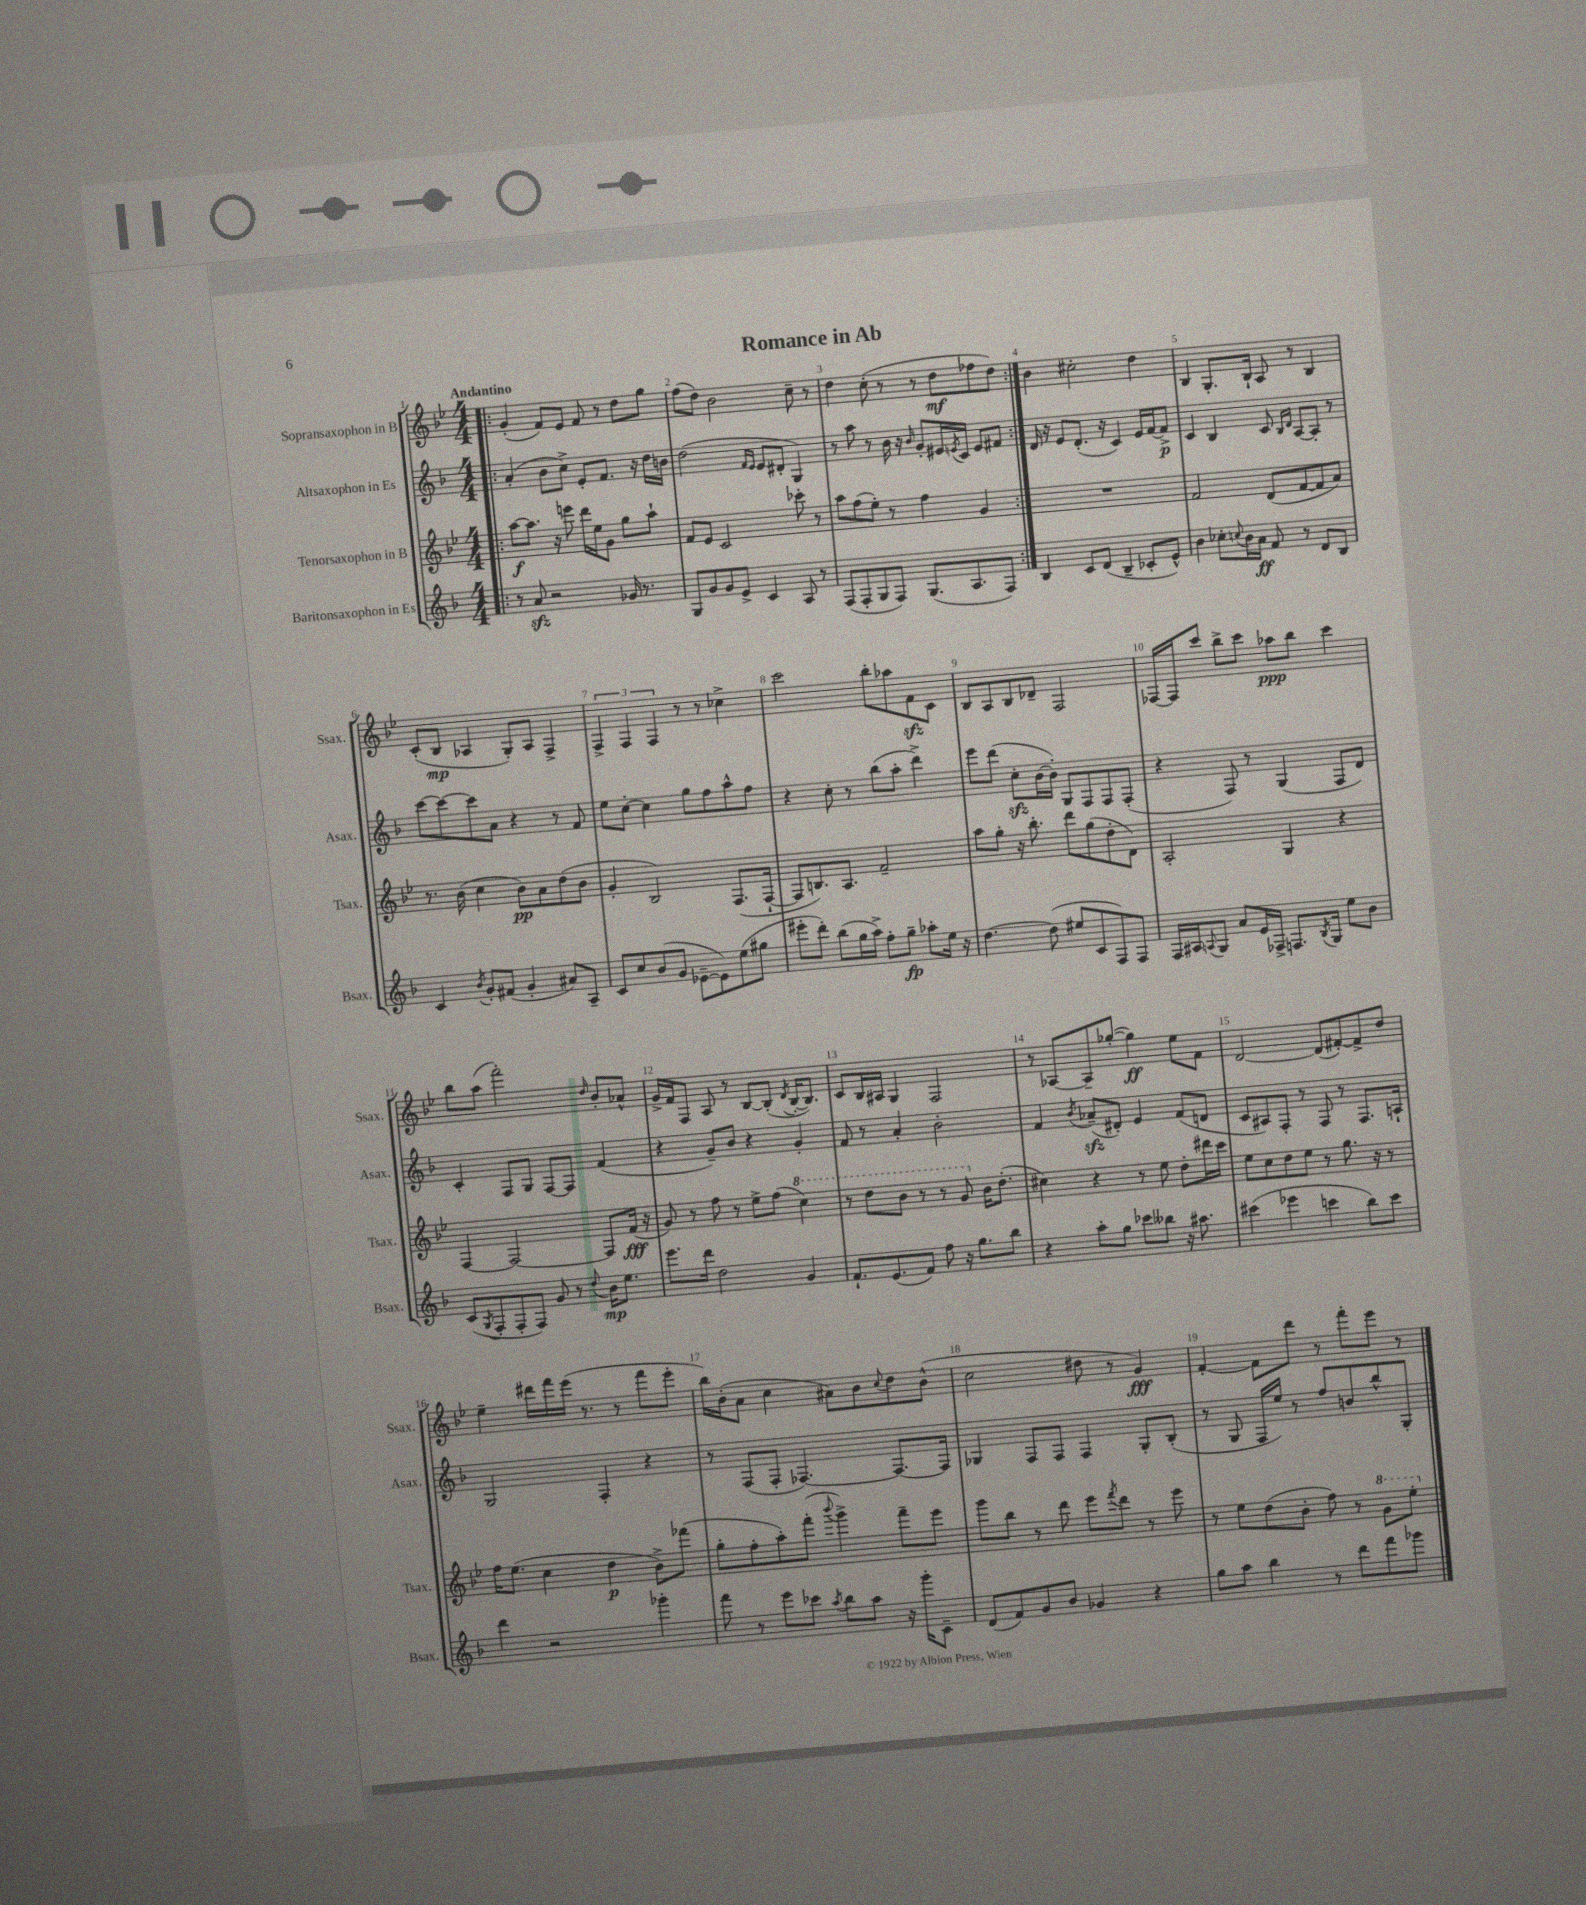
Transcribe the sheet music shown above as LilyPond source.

\header { title = "Romance in Ab" }
<<
\new StaffGroup <<
\new Staff = "s0" \with { instrumentName = "Sopransaxophon in B" shortInstrumentName = "Ssax." } {
    \clef treble \key bes \major \numericTimeSignature \time 4/4 \tempo "Andantino"
    \repeat volta 2 { \bar ".|:" g'4-.( f'8) ees'8 f'8 r8 d''8 g''8 |
    f''8( d''8) bes'2 c''8-- r8 |
    d''4 c''8-.( r8 r8 d''8\mf fes''8 d''8) | }
    bes'4 cis''2-. d''4 |
    bes4 g8.-. bes16-! a8 r8 bes4 |
    c'8-.( bes8\mp aes4 g8-.) aes8 f4-> |
    \tuplet 3/2 { f4-> f4 f4 } r8 r8 ces''4-> |
    c'''2 bes''8-. aes''8 f'8\sfz c'8 |
    bes8 a8 bes8 des'8-- f2 |
    fes16~ fes16 c'''8 bes''8-> c'''8 aes''8\ppp bes''8 c'''4 |
    bes''8 a''8( f'''2-.) \grace { d''16 } bes'8-. aes'8-^ |
    g'16-> f'16 f8 a8 r8 bes8~ bes8-.( \acciaccatura { d'8 } bes16~-. bes8.) |
    c'8 bes16 ais16 g4 f2 |
    r8 aes8~ aes8-- ges''8~-.( ges''4\ff) ees''8 f'8 |
    d'2~ d'8( fis'8~-.) fis'8-> d''8 |
    ees''4-- dis'''16 f'''16 ees'''16( r8. r8 f'''8 ees'''8-. |
    bes''16) bes'16-.( a'8 c''4 ais'8) bes'8 \appoggiatura { c''8 } d''8 bes'8-^( |
    c''2 dis''8 r8 g'4\fff) |
    f'4~-. f'8 d'''8 r8 f'''8-. ees'''8 r8 \bar "|." |
}
\new Staff = "s1" \with { instrumentName = "Altsaxophon in Es" shortInstrumentName = "Asax." } {
    \clef treble \key f \major \numericTimeSignature \time 4/4
    \repeat volta 2 { \bar ".|:" a'4-.( bes'8 c''8->) e'8-. f'8. r16 d''16 b'16 |
    d''2( \grace { f'16 e'16 } e'8 dis'8-. g4) |
    r8 a''8 r8 bes'16 r16 \grace { bes'16 } g'8-. eis'16 \acciaccatura { e'8 } c'16 e'8 fis'8 | }
    d'16 r16 e'8 d'8.-.( r16 c'4) e'16 f'16~ f'8->\p |
    c'4 bes4 c'8 \grace { bes16 d'16 } a8~ a8-. r8 |
    c'''8~ c'''8~ c'''8 a'8 r4 r8 f'8 |
    e''8 c''8~-. c''4 g''8 f''8 a''8-^ f''8 |
    r4 c''8-. r8 bes''8( a''8-. d'''4->) |
    e'''8 d'''8( c''8-.\sfz bes'16~ bes'16-.) g8 f8 f8 f8-.( |
    r4 f8) r8 g4( f8 d'8) |
    c'4-. f8 g8 f8~ f8 f'4( |
    r4 g'8--) bes'8 r4 g'4-. |
    f'8 r8 a'4-. bes'2-. |
    f'4 \acciaccatura { bes'8 } aes'8--\sfz( dis'8-.) e'4 f'8( d'8 |
    c'8 ais8) f8-. r8 f8 r8 f8. a16-! |
    g2 f4-. r4 |
    r8 f8( f8-. fes4.~) fes8.~ fes16 |
    ges4 f8 f8 f4 ges8-. bes8-.( |
    r8 g8 f16 e''16) r8 f''8 b'8 bes''8-^ g8-. \bar "|." |
}
\new Staff = "s2" \with { instrumentName = "Tenorsaxophon in B" shortInstrumentName = "Tsax." } {
    \clef treble \key bes \major \numericTimeSignature \time 4/4
    \repeat volta 2 { \bar ".|:" a''8~\f a''8. r16 e'''8 d'''16 ees''16 g'8 g''8 a''8-! |
    f'8 ees'8 c'2 ces'''8-. r8 |
    a''8 f''8( ees''8-.) r8 f''4 g'4 | }
    R1 |
    f'2 d'8( f'8~ f'8 a'8) |
    r8. bes'16( c''4 bes'8\pp) a'8 d''8( bes'8 |
    g'4-. bes2) f8.( f16~-! |
    f8 b8.) a8. f'2-- |
    a''8 g''8-. r16 bes''8.-. d'''8 g''8( d''8-. d'8) |
    a2-. g4 r4 |
    f4~ f2~ f8 f'16\fff( r16 |
    g'8) r8 f''8 r8 ees''8-> f''8( \ottava #1 c'''4) |
    r8 d'''8 bes''8 r8 r8 g''8 \ottava #0 bes'16 d''8.-.( |
    cis''4) r4 r8 ees''8 d''8-. dis'''16 c'''16 |
    ees''8 c''8 d''8 ees''8 r8 g''8. r16 r8 |
    f''16 ees''8.( c''4 d''4\p bes'8->) fes'''8( |
    g''8-. f''8-. a''8-.) f'''8-.( \appoggiatura { bes'''8 } g'''4->) f'''8-- ees'''8 |
    g'''8 bes''8 r8 d'''8 ees'''8 \acciaccatura { f'''8 } d'''8 r8 ees'''8 |
    r8 ees''8 d''8( bes'8-. f''8) r8 \ottava #1 g''8 ees'''8-. \ottava #0 \bar "|." |
}
\new Staff = "s3" \with { instrumentName = "Baritonsaxophon in Es" shortInstrumentName = "Bsax." } {
    \clef treble \key f \major \numericTimeSignature \time 4/4
    \repeat volta 2 { \bar ".|:" r8 a'8\sfz r2 ges'16 r8. |
    g8 g'8 g'8 e'8-> c'4 a8 r8 |
    f8( f8-. g8 f8) g8.( a8. f8) | }
    bes4 c'8 d'8( bes4-- ces'8-. e'8-^) |
    bes'4 ces''8-. \appoggiatura { c''8 } bes'16 a'16\ff f'8 r8 d'8 bes8 |
    c'4 \acciaccatura { bes'8 } g'8-. fis'8( g'4-. ais'8) a8-- |
    c'8 c''8 bes'8( g'8 ees'8~-- ees'8) e''8( gis''8 |
    eis'''8-. d'''8-.) bes''8( g''16 a''16->) f''8-. g''8--\fp aes''8-. e''16 r16 |
    d''4.~ d''8( eis''8 c'8 f8) f8 |
    f16 ais16 \appoggiatura { a8 } g8 a'8 e'16 fes16-> f8. \acciaccatura { bes8 } g16 e''8 bes'8 |
    c'8( \acciaccatura { g8 } f8-. f8-. f8) g'8 r8 \appoggiatura { d''8 } bes'16\mp e''8. |
    e'''8. d'''16 d''2 g'4 |
    f'8.-! e'8.( f'8) f''8 r16 g''8. bes''8 |
    r4 a''8-. g''8 ces'''8 beses''8 r16 ais''8. |
    cis'''4( ees'''4 c'''4 bes''8) c'''8 |
    d'''4 r2 ges'''4-. |
    f'''8 r8 e'''8 ces'''8 \acciaccatura { a''8 } bes''8 a''8 r16 g'''16-. c'8-- |
    d'8( f'8) g'8 bes'8 ges'4 r4 |
    g''8 a''8 bes''4 r8 d'''8 f'''8 ges'''8 \bar "|." |
}
>>
>>
\layout { \context { \Score \override BarNumber.break-visibility = ##(#f #t #t) barNumberVisibility = #all-bar-numbers-visible } }
